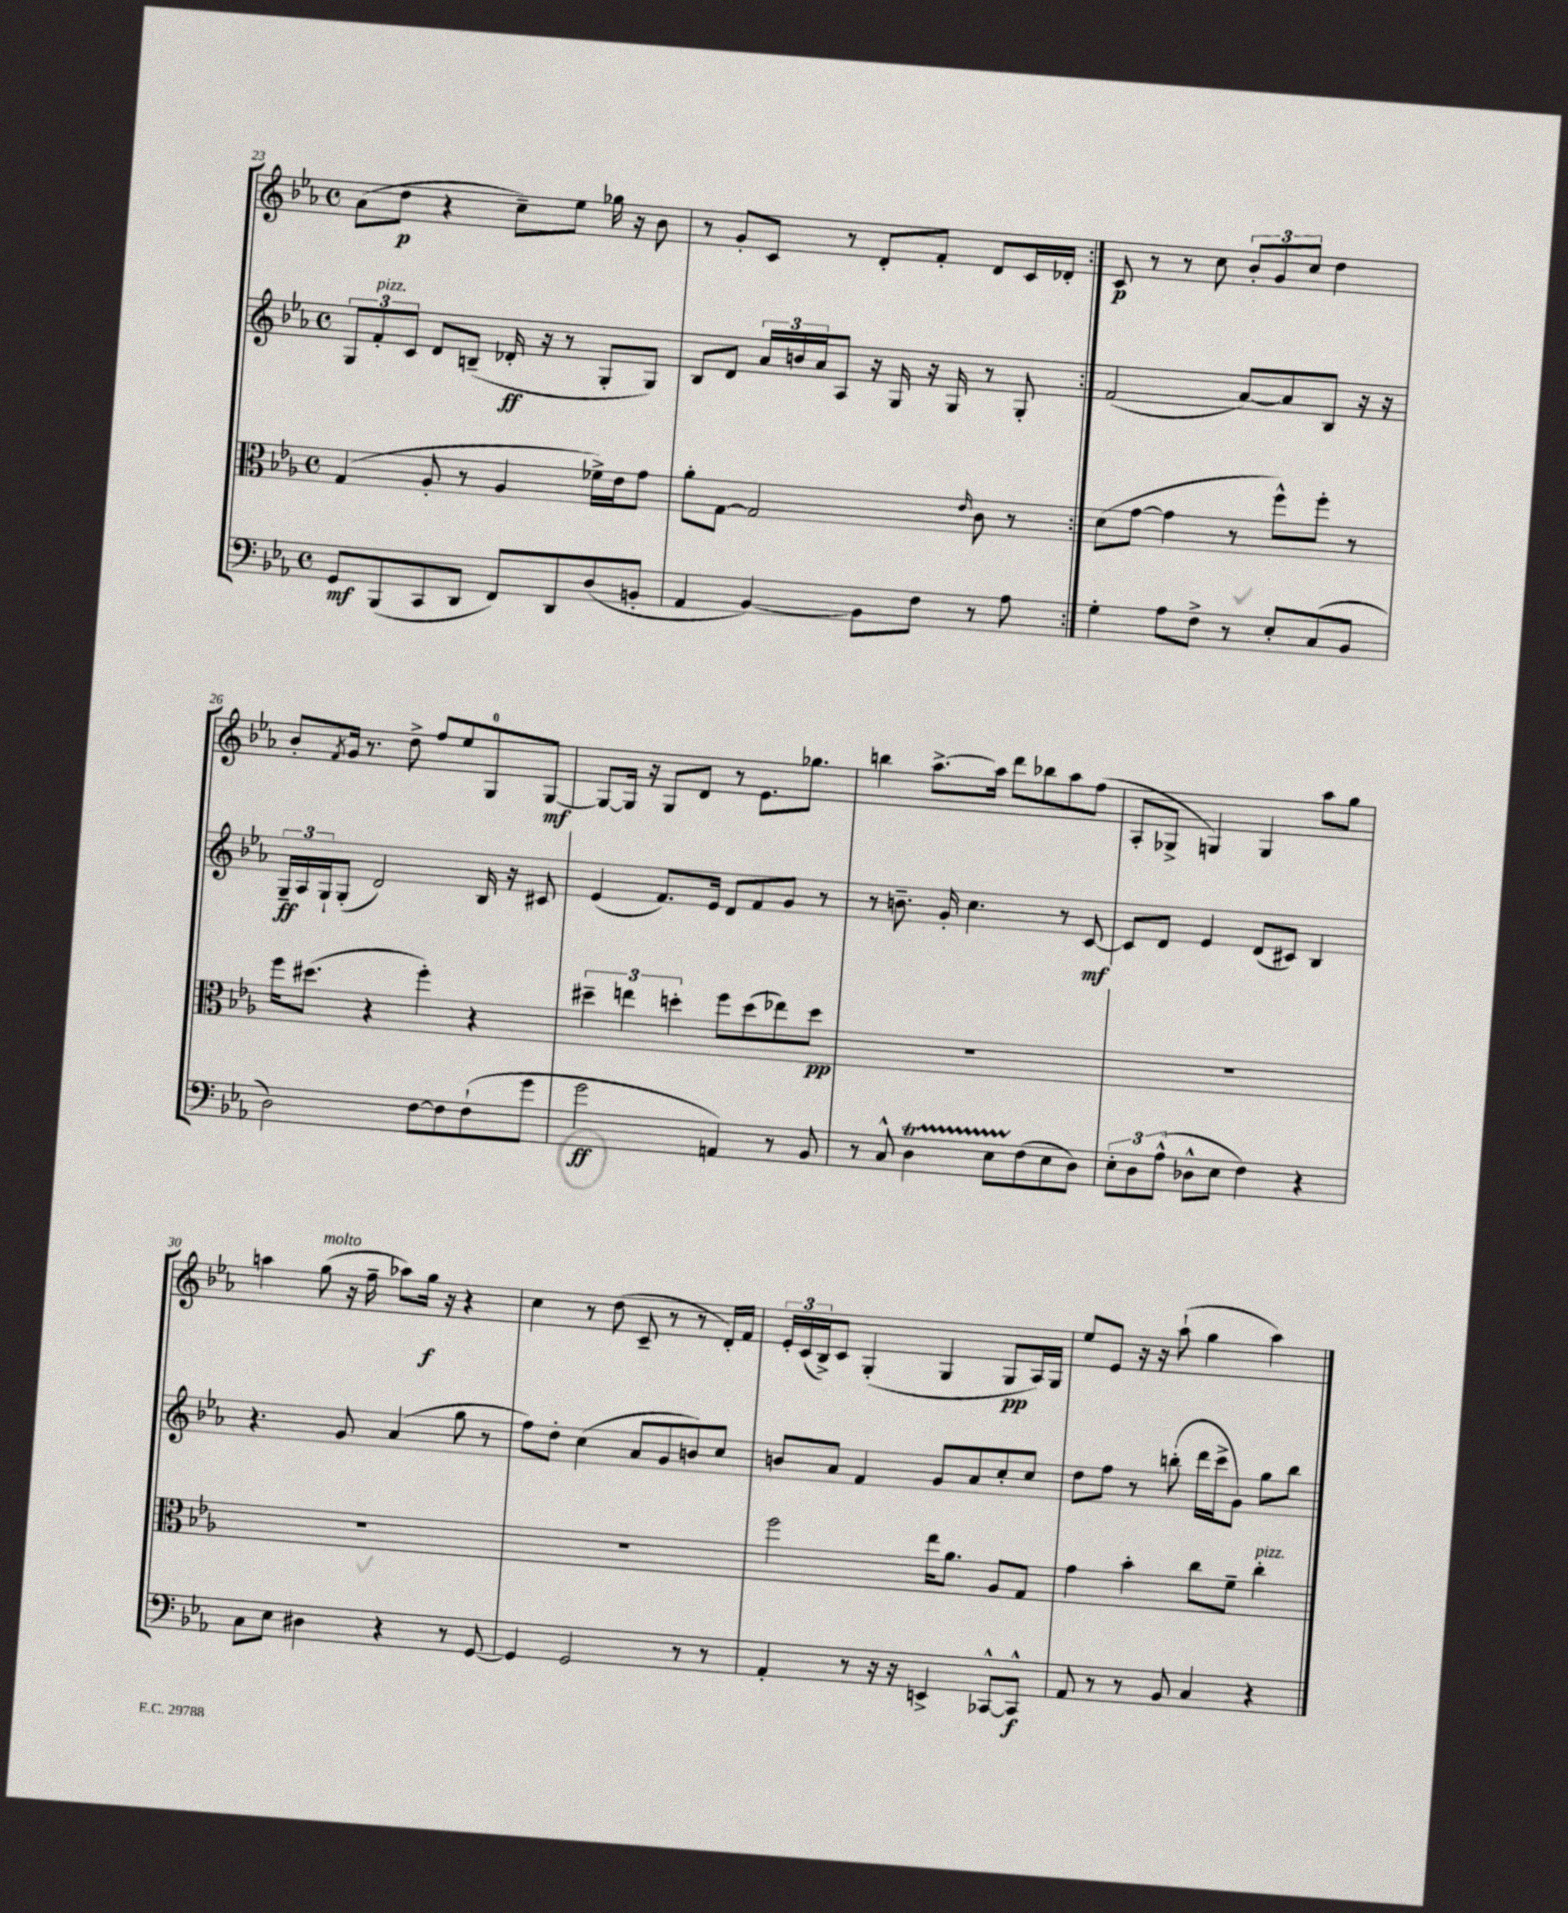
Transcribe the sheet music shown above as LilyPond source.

<<
\new StaffGroup <<
\new Staff = "s0" {
    \clef treble \key ees \major \defaultTimeSignature \time 4/4
    \repeat volta 2 { aes'8( d''8\p r4 c''8--) ees''8 ges''16 r16 bes'8 |
    r8 g'8-. c'8 r8 d'8-. f'8-. d'8 c'16 des'16-. | }
    c'8\p r8 r8 c''8 \tuplet 3/2 { bes'8-. g'8 c''8 } d''4 |
    bes'8-. \acciaccatura { f'8 } g'16 r8. d''8-> f''8 ees''8 g8-0 g8~\mf |
    g8~ g16 r16 g8 d'8 r8 ees'8. ges''8. |
    b''4 aes''8.~-> aes''16 d'''8 bes''8 aes''8 f''8( |
    aes8-. ges8-> g4) g4 aes''8 g''8 |
    a''4 g''8^\markup { \italic "molto" }( r16 f''16-- aes''8) g''16\f r16 r4 |
    c''4 r8 d''8( c'8-- r8 r8 d'16-.) f'16 |
    \tuplet 3/2 { ees'16-. c'16( bes16->) } c'8 g4-.( g4 g8\pp aes16) g16 |
    ees''8 ees'8 r16 r16 aes''8-!( g''4 aes''4) \bar "|." |
}
\new Staff = "s1" {
    \clef treble \key ees \major \defaultTimeSignature \time 4/4
    \repeat volta 2 { \tuplet 3/2 { g8 f'8-.^\markup { \italic "pizz." } c'8 } d'8 b8--( des'16-.\ff r16 r8 g8-. g8) |
    bes8 d'8 \tuplet 3/2 { aes'16 b'16 aes'16 } aes8 r16 g16 r16 g16 r8 g8-. | }
    f'2( aes'8~) aes'8 bes8 r16 r16 |
    \tuplet 3/2 { g16--\ff aes16 g16-! } g8-.( d'2) bes16 r16 cis'8 |
    ees'4( f'8.) ees'16 d'8 f'8 g'8 r8 |
    r8 b'8.-- g'16-. c''4. r8 c'8~\mf |
    c'8 d'8 ees'4 d'8( cis'8) bes4 |
    r4. g'8 aes'4( g''8 r8 |
    f''8) d''8-. c''4( aes'8 g'8 b'8) c''8 |
    b'8 aes'8 f'4 g'8 aes'8 c''8-. c''8 |
    d''8 f''8 r8 b''8-.( d'''16 c'''16-> g'8) g''8 b''8 \bar "|." |
}
\new Staff = "s2" {
    \clef alto \key ees \major \defaultTimeSignature \time 4/4
    \repeat volta 2 { g4( aes8-. r8 aes4 fes'16->) ees'16 g'8 |
    aes'8-. g8~ g2 \grace { ees'16 } c'8 r8 | }
    d'8( g'8~ g'4 r8 f''8-^) f''8-. r8 |
    f''16 dis''8.( r4 f''4-.) r4 |
    \tuplet 3/2 { dis''4-- e''4 d''4-. } f''8 d''8( ees''8) d''8\pp |
    R1 |
    R1 |
    R1 |
    R1 |
    f''2 ees''16 aes'8. aes8 g8 |
    g'4 bes'4-. c''8 f'8-- c''4-.^\markup { \italic "pizz." } \bar "|." |
}
\new Staff = "s3" {
    \clef bass \key ees \major \defaultTimeSignature \time 4/4
    \repeat volta 2 { g,8\mf bes,,8( c,8 d,8 f,8) d,8 d8( b,8-. |
    aes,4 bes,4~) bes,8 f8 r8 aes8 | }
    g4-. aes8 f8-> r8 ees8-. c8( bes,8 |
    d2) f8~ f8 f8-!( g'8 |
    g'2\ff a,4) r8 bes,8 |
    r8 c8-^ d4\startTrillSpan ees8 f8\stopTrillSpan( ees8 d8) |
    \tuplet 3/2 { ees8-. d8 aes8-^( } des8-^ ees8 f4) r4 |
    c8 ees8 dis4 r4 r8 g,8~ |
    g,4 g,2 r8 r8 |
    aes,4-. r8 r16 r16 e,4-> ces,8~-^ ces,8-^\f |
    aes,8 r8 r8 bes,8 c4 r4 \bar "|." |
}
>>
>>
\layout { \context { \Score currentBarNumber = #23 } }
